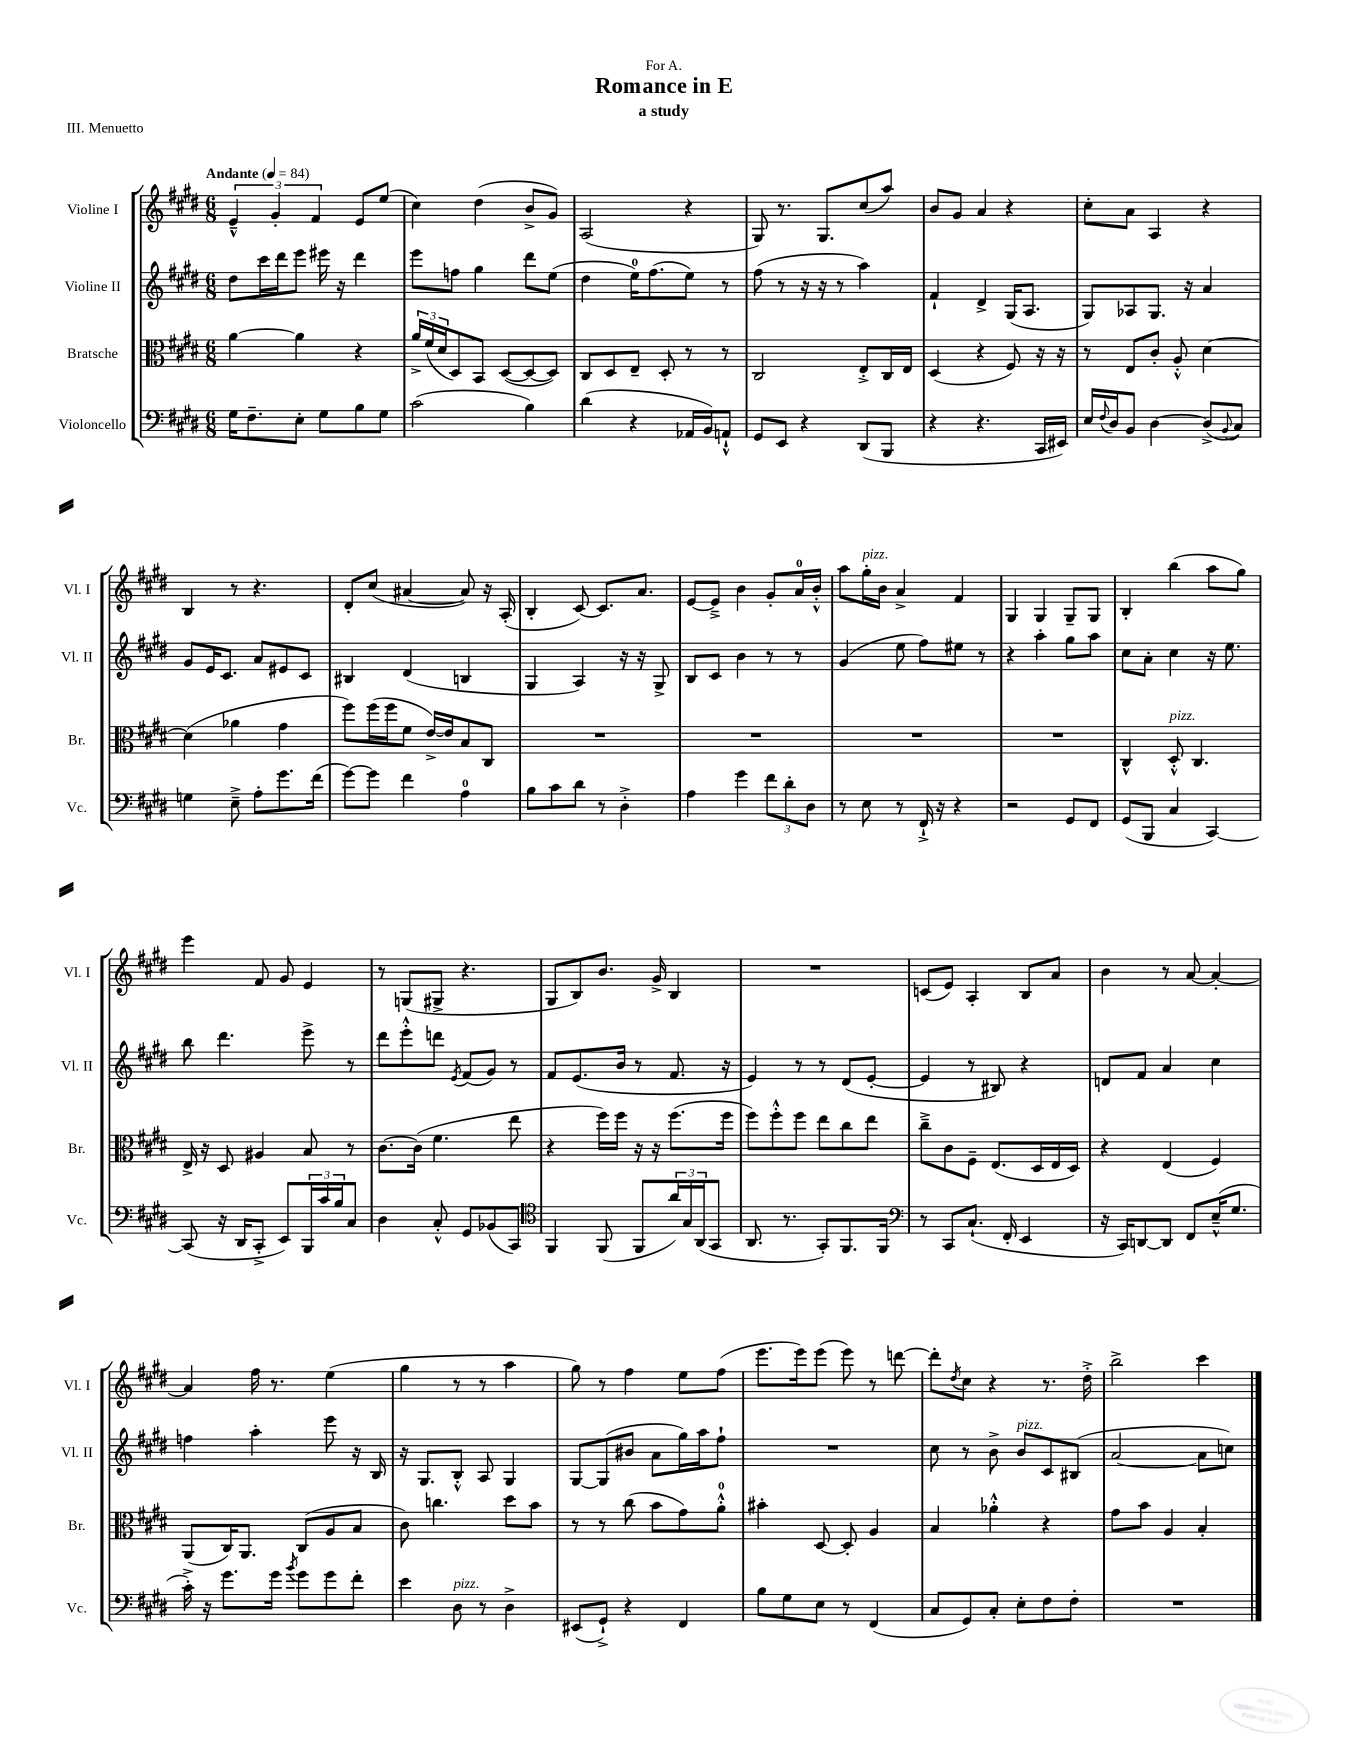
\header { title = "Romance in E" subtitle = "a study" dedication = "For A." piece = "III. Menuetto" }
<<
\new StaffGroup <<
\new Staff = "s0" \with { instrumentName = "Violine I" shortInstrumentName = "Vl. I" } {
    \clef treble \key e \major \numericTimeSignature \time 6/8 \tempo "Andante" 4 = 84
    \tuplet 3/2 { e'4---^ gis'4-. fis'4 } e'8 e''8( |
    cis''4) dis''4( b'8-> gis'8) |
    a2( r4 |
    gis8) r8. gis8. cis''8( a''8) |
    b'8 gis'8 a'4 r4 |
    cis''8-. a'8 a4 r4 |
    b4 r8 r4. |
    dis'8-. cis''8( ais'4~ ais'8) r16 a16-.( |
    b4-. cis'8~) cis'8. a'8. |
    e'8~ e'8---> b'4 gis'8-. a'16-0 b'16-.-^ |
    a''8 gis''16-.^\markup { \italic "pizz." } b'16 a'4-> fis'4 |
    gis4 gis4 gis8-- gis8 |
    b4-. b''4( a''8 gis''8) |
    e'''4 fis'8 gis'8 e'4 |
    r8 g8( gis8-> r4. |
    gis8 b8) b'8. gis'16-> b4 |
    R2. |
    c'8( e'8) a4-. b8 a'8 |
    b'4 r8 a'8~ a'4~-. |
    a'4 fis''16 r8. e''4( |
    gis''4 r8 r8 a''4 |
    gis''8) r8 fis''4 e''8 fis''8( |
    e'''8. e'''16) e'''8( e'''8) r8 d'''8~ |
    d'''8-. \acciaccatura { dis''8 } cis''8 r4 r8. dis''16-.-> |
    b''2-> cis'''4 \bar "|." |
}
\new Staff = "s1" \with { instrumentName = "Violine II" shortInstrumentName = "Vl. II" } {
    \clef treble \key e \major \numericTimeSignature \time 6/8
    dis''8 cis'''16 dis'''16 e'''8 eis'''16 r16 dis'''4 |
    e'''8 f''8 gis''4 dis'''8 e''8( |
    dis''4 e''16-0) fis''8.( e''8) r8 |
    fis''8( r8 r16 r16 r8 a''4) |
    fis'4-! dis'4-> gis16( a8. |
    gis8) aes8 gis8. r16 a'4 |
    gis'8 e'16 cis'8. a'8 eis'8 cis'8 |
    bis4 dis'4( b4 |
    gis4 a4) r16 r16 gis8-> |
    b8 cis'8 b'4 r8 r8 |
    gis'4( e''8 fis''8) eis''8 r8 |
    r4 a''4-. gis''8 a''8 |
    cis''8 a'8-. cis''4 r16 e''8. |
    b''8 dis'''4. e'''8-> r8 |
    dis'''8 e'''8-.-^ d'''8 \acciaccatura { e'8 } fis'8( gis'8) r8 |
    fis'8 e'8.( b'16 r8 fis'8. r16 |
    e'4) r8 r8 dis'8( e'8~-. |
    e'4 r8 bis8) r4 |
    d'8 fis'8 a'4 cis''4 |
    f''4 a''4-. e'''8 r16 b16 |
    r16 gis8. b8-.-^ a8 gis4 |
    gis8~ gis8( bis'8 a'8 gis''16) a''16 fis''8-! |
    R2. |
    cis''8 r8 b'8-> b'8^\markup { \italic "pizz." } cis'8 bis8( |
    a'2~ a'8 c''8) \bar "|." |
}
\new Staff = "s2" \with { instrumentName = "Bratsche" shortInstrumentName = "Br." } {
    \clef alto \key e \major \numericTimeSignature \time 6/8
    a'4~ a'4 r4 |
    \tuplet 3/2 { a'16-> fis'16( dis'16 } dis8) b,8 dis8~( dis8~ dis8) |
    cis8 dis8 e8-- dis8-. r8 r8 |
    cis2 e8-.-> cis16 e16 |
    dis4( r4 fis8) r16 r16 |
    r8 e8 cis'8-. a8-.-^ dis'4~ |
    dis'4( aes'4 gis'4 |
    fis''8) fis''16( fis''16 fis'8 e'16~->) e'16 b8 cis8 |
    R2. |
    R2. |
    R2. |
    R2. |
    cis4-^ dis8-.-^^\markup { \italic "pizz." } cis4. |
    e16-> r16 dis8 ais4 b8 r8 |
    cis'8.~ cis'16( fis'4. e''8 |
    r4 fis''16) fis''16 r16 r16 fis''8.( fis''16 |
    fis''8) fis''8-.-^ fis''8 e''8 cis''8 e''8 |
    cis''8---> cis'8 fis8-- e8.( dis16 e16 dis16) |
    r4 e4( fis4) |
    a,8( cis16) a,8. cis8( a8 b8 |
    cis'8) c''4. dis''8 b'8 |
    r8 r8 cis''8( b'8 gis'8) a'8-0-.-^ |
    bis'4-. dis8~ dis8-. a4 |
    b4 aes'4-.-^ r4 |
    gis'8 b'8 a4 b4-. \bar "|." |
}
\new Staff = "s3" \with { instrumentName = "Violoncello" shortInstrumentName = "Vc." } {
    \clef bass \key e \major \numericTimeSignature \time 6/8
    gis16 fis8.-- e8-. gis8 b8 gis8 |
    cis'2( b4) |
    dis'4( r4 aes,16 b,16) a,8-!-^ |
    gis,8 e,8 r4 dis,8( b,,8 |
    r4 r4. cis,16 eis,16) |
    e16 \appoggiatura { fis8 } dis16 b,8 dis4~ dis8->( \appoggiatura { b,8 } cis8) |
    g4 e8---> a8-. gis'8. fis'16( |
    gis'8~) gis'8 fis'4 a4-0 |
    b8 cis'8 dis'8 r8 dis4-.-> |
    a4 gis'4 \tuplet 3/2 { fis'8 dis'8-. dis8 } |
    r8 e8 r8 fis,16-!-> r16 r4 |
    r2 gis,8 fis,8 |
    gis,8( b,,8 cis4 cis,4~) |
    cis,8( r16 dis,16 cis,8-.-> e,8) \tuplet 3/2 { b,,16 cis'16 b16 } cis8 |
    dis4 cis8-.-^ gis,8 bes,8( cis,8) |
    \clef tenor fis,4 fis,8( fis,8 \tuplet 3/2 { a'16) gis16 a,16( } gis,8 |
    a,8. r8. gis,8-.) fis,8. fis,16 |
    \clef bass r8 cis,8 cis8.-!( fis,16-. e,4 |
    r16 cis,16) d,8~ d,8 fis,8 e16---^( gis8. |
    cis'16-.->) r16 gis'8. gis'16 \acciaccatura { b'8 } gis'8 gis'8 fis'8-. |
    e'4 dis8^\markup { \italic "pizz." } r8 dis4-> |
    eis,8( gis,8-!->) r4 fis,4 |
    b8 gis8 e8 r8 fis,4( |
    cis8 gis,8) cis8-. e8-. fis8 fis8-. |
    R2. \bar "|." |
}
>>
>>
\layout { \context { \Score \remove "Bar_number_engraver" } }
